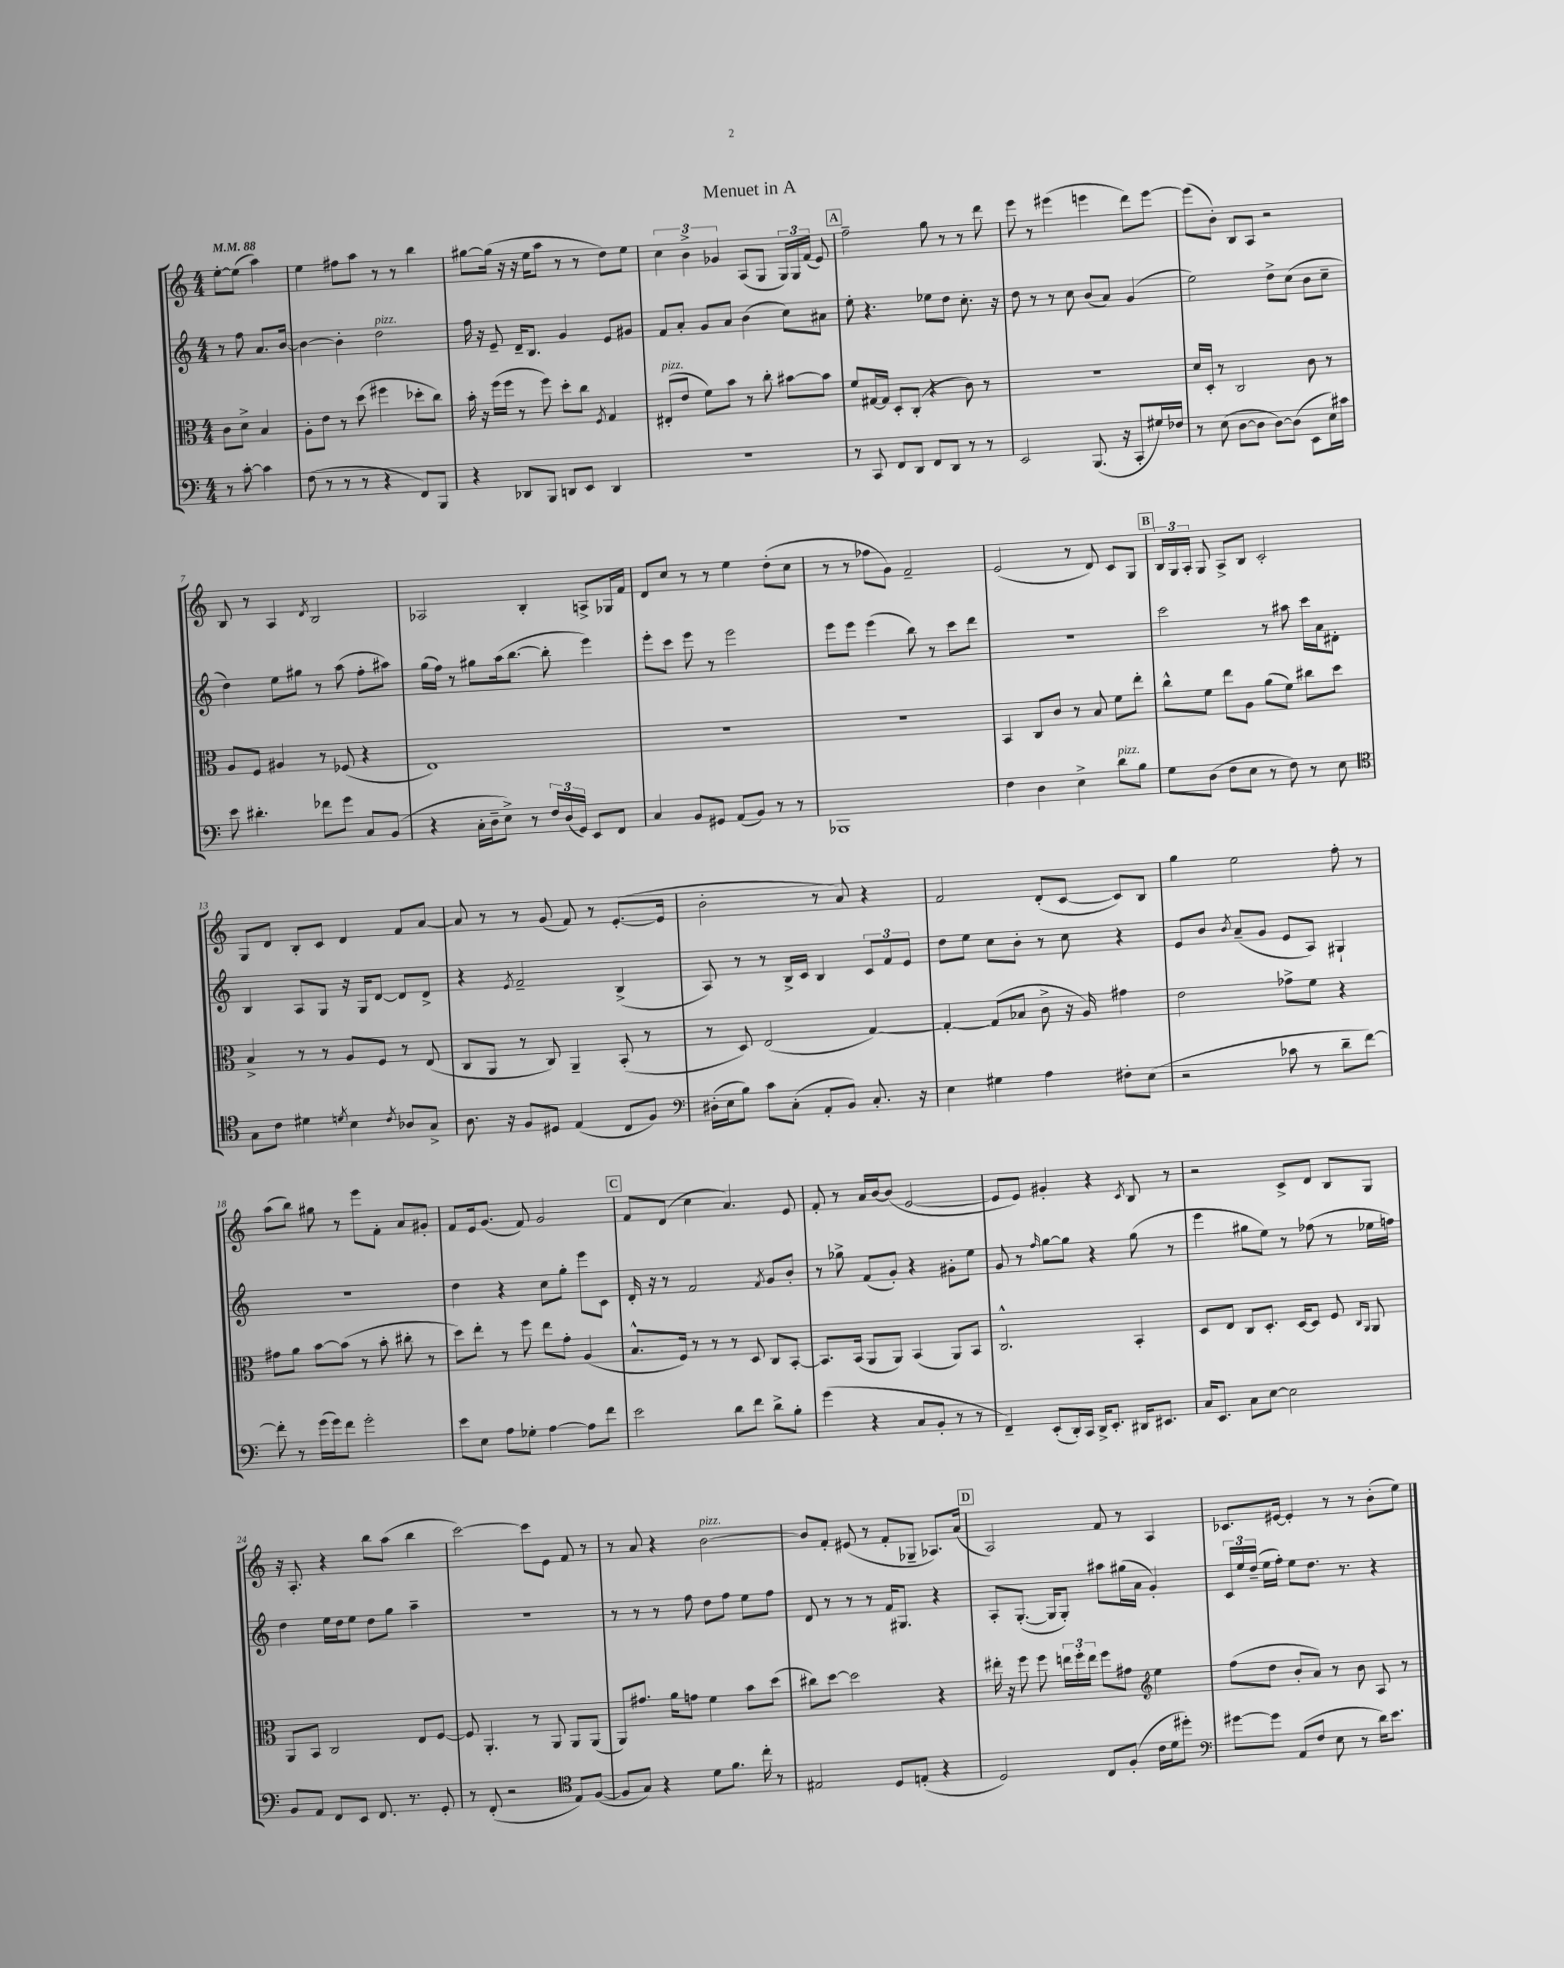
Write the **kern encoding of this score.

**kern	**kern	**kern	**kern
*staff4	*staff3	*staff2	*staff1
*clefF4	*clefC3	*clefG2	*clefG2
*k[]	*k[]	*k[]	*k[]
*M4/4	*M4/4	*M4/4	*M4/4
*MM88	*MM88	*MM88	*MM88
8r	8c	8r	[8ee'
[8c'	8d^	8ff	(8ee]
4c]	4B	8.a	4aa)
.	.	[16b	.
=	=	=	=
(8F	8A'	4b_	4ee
8r	8e	.	.
8r	8r	4b']	8ff#
8r	(8dd	.	8aa
4r	4ff#	2dd	8r
.	.	.	8r
8FF)	8dd-'	.	4bb
8BBB	8cc)	.	.
=	=	=	=
4r	16b'	16ff	[8gg#
.	16r	16r	.
.	(16ff	8e~	(16gg#]
.	16ff	.	16r
8DD-	8r	16d~	16r
.	.	8.B	16ee
8BBB	8ff)	.	8aa
8DD	8dd'	4g	8r
8EE	8cc	.	8r
.	8qF	.	.
4DD	4G	8e	8dd)
.	.	8g#	8ee
=	=	=	=
1r	(8E#'	8f	6cc
.	8e	8a'	.
.	.	.	6b^
.	8f)	8g	.
.	.	.	6g-
.	8b	8a	.
.	8r	(4b	(8A
.	8cc'	.	8G
.	[8b#	8cc)	24G)
.	.	.	24G
.	.	.	(24f
.	8b#]	8a#	8e)
=	=	=	=
8r	8f	8ee'	2ff~
8CC	[16G#	4.r	.
.	16G#]	.	.
8FF	8D'	.	.
8DD	(8C'	.	.
8FF	4r	8ee-	8gg
8DD	.	8dd	8r
8r	8c)	8.cc'	8r
8r	8r	.	8ddd
.	.	16r	.
=	=	=	=
2EE	1r	8dd	8eee
.	.	8r	8r
.	.	8r	(4eee#
.	.	8cc	.
(8.BBB	.	(8b	4eee
.	.	8a)	.
16r	.	.	.
8CC'	.	(4g	8ddd)
16G#)	.	.	[8eee
16F-	.	.	.
=	=	=	=
8r	16d	2ee)	(8eee]
.	16D'	.	.
(8E	8r	.	8b')
[8D	2C	.	8B
8D]	.	.	8A
[8D)	.	8dd^	2r
(8D]	.	(8cc	.
8EE	8c	8b	.
16E)	8r	8cc~	.
16c#	.	.	.
=	=	=	=
8e	8A	4dd)	8B
4.d#'	8F	.	8r
.	4A#	8ee	4A
.	.	8gg#	.
.	.	.	8qd
8f-	8r	8r	2B
8g	(8F-	(8aa	.
8C	4r	8ff'	.
(8BB	.	8aa#)	.
=	=	=	=
4r	1E)	(16gg	2A-
.	.	16ff)	.
.	.	8r	.
16C'	.	8gg#	.
16D~	.	.	.
8E^)	.	(16aa	.
.	.	[8.bb	.
8r	.	.	4B'
24F	.	8bb']	.
(24D	.	.	.
24GG)	.	.	.
8EE	.	4eee)	8A^
8FF	.	.	16G-
.	.	.	16f
=	=	=	=
4C	1r	8eee'	8d
.	.	8ccc	8cc
8BB	.	8eee	8r
8GG#	.	8r	8r
(8AA	.	2eee	4ee
8BB)	.	.	.
8r	.	.	(8dd'
8r	.	.	8cc
=	=	=	=
1BBB-	1r	8eee	8r
.	.	8eee	8r
.	.	(4eee	8ff-
.	.	.	8g)
.	.	8bb)	2f~
.	.	8r	.
.	.	8ccc	.
.	.	8ddd	.
=	=	=	=
4F	4BB	1r	(2e
4D	8C	.	.
.	8c	.	.
4E^	8r	.	8r
.	8B	.	8d)
8d	8f	.	8c
8B	8ee'	.	8G
=	=	=	=
8G	8cc^^	2ccc	24B
.	.	.	24G
.	.	.	24A'
(8D	8f	.	8G
8F	8ee	.	8A^
8E	8A	.	8B
8r	(8a	8r	2c'
8F)	8f)	8aa#	.
8r	8cc#	16ccc	.
.	.	16a	.
8E	8dd	8d#'	.
=	=	=	=
*clefC4	*	*	*
8G	4B^	4B	8G
8c	.	.	8d
4d#	8r	8A	8B'
.	8r	8G	8c
8qd	.	.	.
4B	8A	16r	4d
.	.	16G	.
.	8F	[8d	.
8qc	.	.	.
8A-	8r	8d]	8f
8G^	(8E	8d^	[8a
=	=	=	=
8.A	8C	4r	8a]
.	8AA	.	8r
16r	.	.	.
.	.	8qe	.
8F	8r	2f~	8r
8D#	8C)	.	(8g
(4E	4AA~	.	8f)
.	.	.	8r
8C	(8BB'	(4B^	([8.e'
8F)	8r	.	.
.	.	.	16e]
=	=	=	=
*clefF4	*	*	*
(16D#'	8r	8A)	2b'
16E	.	.	.
8B)	8D)	8r	.
8c	(2E	8r	.
(8C'	.	16B^	.
.	.	16c	.
8AA'	.	4B	8r
8BB)	.	.	8a)
8.C'	[4G)	12c	4r
.	.	12f	.
.	.	12e	.
16r	.	.	.
=	=	=	=
4E	4G'_	8dd	2f
.	.	8ee	.
4G#	(8G]	8cc	.
.	8B-	8b'	.
4A	8c^	8r	(8d'
.	16r	8cc	[8c
.	16A)	.	.
8F#'	4g#	4r	8c])
(8E	.	.	8B
=	=	=	=
2r	2e	8e	4gg
.	.	8b	.
.	.	8qb	.
.	.	(8a~	2ee
.	.	8g	.
8c-	8g-^	8e	.
8r	8f	8A)	.
8d~	4r	4G#`	8ff'
[8f)	.	.	8r
=	=	=	=
8f']	8g#	1r	(8aa
8r	8a	.	8bb)
(16g	[8b	.	8gg#
16g)	.	.	.
8f	(8b]	.	8r
2g'	8r	.	8eee
.	8b'	.	8f'
.	8cc#'	.	8a
.	8r	.	8g#'
=	=	=	=
8e	8dd)	4dd	8f
8E	8ee'	.	16e
.	.	.	(8.g
8A	8r	4r	.
8G-'	8ff	.	8f)
[4A	8ee	8cc	2g
.	8g'	8gg'	.
8A]	(4A	8eee	.
8f	.	8c	.
=	=	=	=
2e	8.B^^	16d'	8f
.	.	16r	.
.	.	8r	(8d
.	16F)	.	.
.	8r	2f	4cc
.	8r	.	.
8d	8r	.	4.a)
8f	8D	.	.
.	.	8qf	.
8d^	8C	8g	.
8B'	[8BB'	8b'	8e
=	=	=	=
(4g	8.BB]	8r	8f'
.	.	8gg-^	8r
.	(16BB	.	.
4r	8AA	(8f	16a
.	.	.	[16b
.	8AA)	8g')	(8b]
8C	(4BB	4r	[2e
8BB'	.	.	.
8r	8AA)	8g#'	.
8r	8BB	8ee	.
=	=	=	=
4FF~)	2.C^^	8g	8e]
.	.	8r	8e)
.	.	16qqff	.
(8EE'	.	[8gg	4g#'
16DD')	.	8gg]	.
16CC	.	.	.
16DD^	.	4r	4r
8.EE'	.	.	.
.	.	.	8qc
16DD#	4BB'	(8gg	8B
8.EE#	.	.	.
.	.	8r	8r
=	=	=	=
16C	8D	4eee	2r
8.EE	.	.	.
.	8E	.	.
8C	8C	8gg#	.
[8E	8.D'	8ee)	.
2E]	.	8r	8c^
.	[16D	.	.
.	8D]	(8ff-	8d
.	8F	8r	8B
.	16qqC	.	.
.	16qqAA	.	.
.	8AA	16ee-	8G
.	.	16ff)	.
=	=	=	=
8BB	8AA	4dd	16r
.	.	.	8.A'
8AA	8BB	.	.
8FF	2C	16ee	4r
.	.	16dd	.
8EE	.	8ee	.
8.FF	.	8dd	8bb
.	.	8gg	(8aa
8.r	.	.	.
.	8E	4aa~	4bb
8GG'	[8F	.	.
=	=	=	=
8r	8F]	1r	[2ccc)
(8FF'	4.AA'	.	.
2r	.	.	.
.	8r	.	8ccc]
.	8AA	.	8e
*clefC4	*	*	*
8E)	8AA	.	8f
([8F	(8AA	.	8r
=	=	=	=
8F]	8AA)	8r	8r
8G)	8.g#	8r	8a
4r	.	8r	4r
.	16a	.	.
.	8g	8ff	.
8d	4f	8dd	[2b
8.f	.	8ff	.
.	8b	8ee	.
16cc'	.	.	.
8r	(8dd	8ff	.
=	=	=	=
2E#	8cc#)	8d	8b]
.	[8dd	8r	8f'
.	2dd]	8r	(8e#
.	.	8r	8r
8D	.	16f	8f'
.	.	8.G#	.
(8E'	.	.	8G-~
4r	4r	4r	8.A-)
.	.	.	(16a
=	=	=	=
2D)	16ee#'	8A'	2A)
.	16r	.	.
.	8ff	([8.G'	.
.	8ff	.	.
.	.	16G]	.
.	24ee	8G')	.
.	24ff'	.	.
.	24ee	.	.
8C	8ff	8aa#	8f
(8F'	8g#	(16gg#	8r
.	.	16a	.
*	*clefG2	*	*
16c	4ee	4g')	4A
16d	.	.	.
8dd#')	.	.	.
=	=	=	=
*clefF4	*	*	*
[8g#	(8ff	24c	8.c-
.	.	24ee	.
.	.	(24dd~	.
8g#]	8dd	16ee	.
.	.	16ff')	[16e#
(8AA	8b'	8ee	4e#']
8F	8a)	8.dd	.
8E	8r	.	8r
.	.	8.r	.
8r	8b	.	8r
16d)	8A	4r	(8b'
8.e	.	.	.
.	8r	.	8ee)
==	==	==	==
*-	*-	*-	*-
